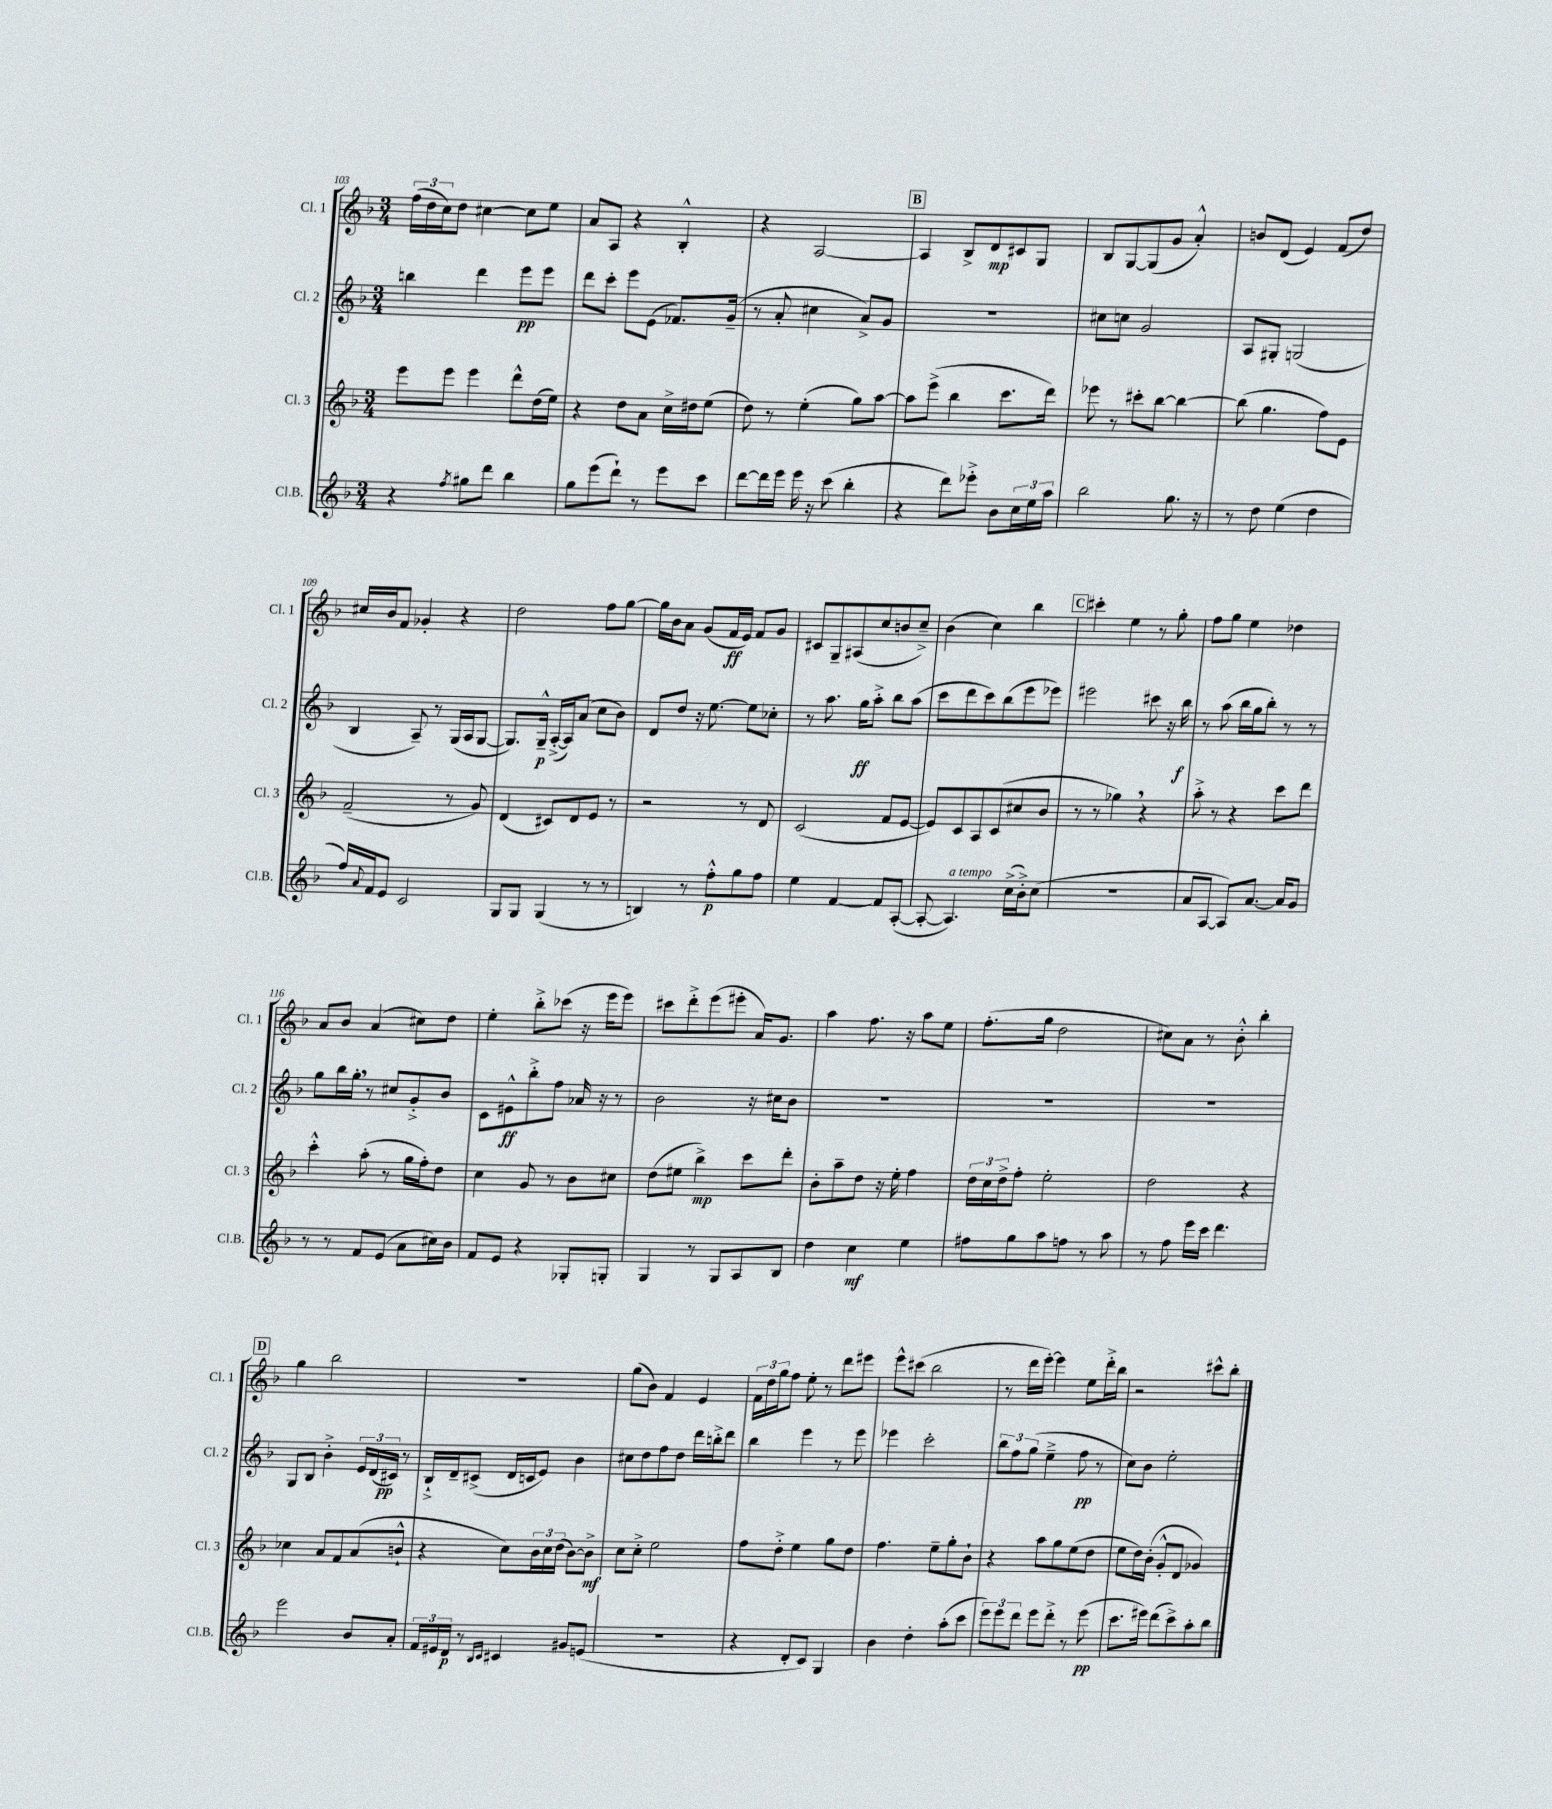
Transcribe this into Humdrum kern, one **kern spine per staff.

**kern	**kern	**kern	**kern
*staff4	*staff3	*staff2	*staff1
*clefG2	*clefG2	*clefG2	*clefG2
*k[b-]	*k[b-]	*k[b-]	*k[b-]
*M3/4	*M3/4	*M3/4	*M3/4
4r	8eee	4bb	(24ff
.	.	.	24dd
.	.	.	24cc)
.	8eee	.	8dd
8qff	.	.	.
8gg#	4eee	4ddd	[4cc#
8ddd	.	.	.
4bb-	8ddd^^	8eee	8cc#]
.	(16dd	8eee	8ee
.	16ee)	.	.
=	=	=	=
8gg	4r	8ddd	8a
(8eee	.	8ccc'	8A
8ddd`)	8dd	8eee	4r
8r	8a	(8e	.
8eee	16cc^	8.f-)	4B-'^^
.	16dd#	.	.
8ccc	(8ee	.	.
.	.	(16g~	.
=	=	=	=
[8ddd	8dd)	8r	4r
16ddd]	8r	8a'	.
16eee	.	.	.
16eee	(4ee'	4cc#	[2A
16r	.	.	.
(8ccc	.	.	.
4bb-'	8gg)	8a^)	.
.	[8aa	8g	.
=	=	=	=
4r	8aa]	2.r	4A]
.	(8eee^	.	.
8ddd)	4bb-	.	8B-^
8eee-'^	.	.	8d
8b-	8.ccc	.	8c#
24cc	.	.	8G
24ee	.	.	.
.	16ddd)	.	.
24aa	.	.	.
=	=	=	=
2bb-	8eee-	8cc#	8B-
.	8r	8cc	[8G
.	8ccc#'	2g	(8G]
.	[8bb-	.	8g
8.gg	4bb-_	.	4a'^^)
16r	.	.	.
=	=	=	=
8r	(8bb-]	8A	8b
8dd	4.gg	8G#'	(8d
(4ee	.	(2G	4e)
4dd	8ff)	.	(8f
.	8e	.	8dd)
=	=	=	=
16ff)	(2f~	4B-	16cc#
8qqa	.	.	.
16f	.	.	16b-
8e	.	.	8f
2c	.	8A~)	4g-'
.	.	8r	.
.	8r	(16G	4r
.	.	16A	.
.	8g)	[8G	.
=	=	=	=
8G	(4d	8.G])	2dd
8G	.	.	.
.	.	16G~^^	.
(4G	8c#)	([16A'^	.
.	.	16A])	.
.	8d	(8a	.
8r	8e	8cc	8ff
8r	8r	8b-)	[8gg
=	=	=	=
4B)	2r	8d	16gg]
.	.	.	16b-
.	.	8dd	8a
8r	.	16r	(8g
.	.	[8.ee	.
8ff'^^	.	.	16f
.	.	.	16e)
8gg	8r	8ee]	8f
8ff	8d	8cc-'	8g
=	=	=	=
4ee	(2c	8r	8c#
.	.	8.aa	8G~
[4f	.	.	(8A#
.	.	16gg	.
.	.	8aa'^	8cc
8f]	8f	8bb-	8b
([8A'	[8e	(8aa	8cc~^)
=	=	=	=
8A'_	8e])	8ccc	(4b-
4.A])	8c	8ddd	.
.	8A	8ccc)	4cc)
.	(8c	(8bb-	.
(16cc^	8cc#	8eee	4bb-
16b-'^)	.	.	.
(8cc	8b-	8eee-)	.
=	=	=	=
2.r	8r	2eee#	4ccc#'
.	8r	.	.
.	4gg-)	.	4ee
.	4r	8ccc#	8r
.	.	16r	8gg'
.	.	16bb-	.
=	=	=	=
8a	8aa'^	8r	8ff
[8A	8r	(8aa	8gg
8A])	4r	16bb-	4ee
.	.	16gg	.
[8.a	.	8bb-')	.
.	8ccc	8r	4dd-
16a]	.	.	.
8g	8ddd	8r	.
=	=	=	=
8r	4ccc'^^	8gg	8a
8r	.	16bb-	8b-
.	.	16gg'	.
8f	(8aa'	8r	(4a
(8e	8r	8cc#	.
8a	16gg	8g'^	8cc#)
.	16ff')	.	.
16cc#)	8dd	8b-	8dd
16b-	.	.	.
=	=	=	=
8f	4cc	8c	4ee'
8e	.	8e#^^	.
4r	8g	8bb-'^	8bb-'^
.	8r	8ff	(8ccc-
8G-'	8b-	16a-	16r
.	.	16r	16eee
8G'	8cc#	8r	8eee)
=	=	=	=
4G	(8dd	2b-	8ccc#
.	8ee#	.	8ddd'^
8r	4bb-^)	.	(8eee
8G	.	.	8eee#'
8A	8ccc	16r	16a)
.	.	16cc#	8.g
8B-	8ddd'	8b-	.
=	=	=	=
4dd	8b-'	2.r	4aa
.	8aa~	.	.
4cc	8dd	.	8.ff
.	16r	.	.
.	16ee'	.	16r
4ee	4ff	.	8aa
.	.	.	8ee
=	=	=	=
8ff#	24dd	2.r	(8.ff'
.	24cc	.	.
.	24dd^	.	.
8gg	8ff'	.	.
.	.	.	16gg
8aa	2ee'	.	2dd
8ff	.	.	.
8r	.	.	.
8aa	.	.	.
=	=	=	=
8r	2dd	2.r	8cc#)
8ff	.	.	8a
16eee	.	.	8r
16ccc	.	.	.
4.ddd	.	.	8b-'^^
.	4r	.	4bb-'
=	=	=	=
2eee	4cc-	8G	4gg
.	.	8B-	.
.	8a	4b-'^	2bb-
.	8f	.	.
8b-	(8a	24e	.
.	.	(24d	.
.	.	24c#)	.
8a'	8b`^^	8r	.
=	=	=	=
24f	4r	16B-`^	2.r
24e#	.	.	.
.	.	16d~	.
24d	.	.	.
8r	.	(8c#^	.
16qqB-	.	.	.
16qqc	.	.	.
4c#	8cc)	16d	.
.	.	16c	.
.	24b-	8e)	.
.	24cc	.	.
.	(24dd	.	.
8g#	[8b-)	4b-	.
(8e	8b-^]	.	.
=	=	=	=
2.r	8cc	8cc#	(8gg
.	8cc'^	8dd	8b-)
.	2ee	8ff	4f
.	.	8dd	.
.	.	16ddd	4e
.	.	16bb'^	.
.	.	8ddd	.
=	=	=	=
4r	8ff	4bb-	24f
.	.	.	24dd
.	.	.	24gg
.	8dd'^	.	8ff
8d'	4ee	4eee	8ee'
8c)	.	.	8r
4G	8gg	8r	8ddd
.	8dd	8eee	8eee#
=	=	=	=
4b-	4.ff	4eee-	8eee^^
.	.	.	(8ccc#
4dd'	.	2ccc'	2bb-
.	8ee~	.	.
(8aa'	8gg'	.	.
8ccc	8b-`	.	.
=	=	=	=
12eee)	4r	12bb-	8r
12eee	.	12ff	.
.	.	.	16ddd
12ddd	.	(12gg	.
.	.	.	[16eee')
8eee	8aa	4ee~^	4eee]
8ddd'^	8gg	.	.
8r	(8ee	8ff	8ee
(8eee	8dd	8r	16ddd'^
.	.	.	16bb-
=	=	=	=
8.ccc	8ee	8cc)	2r
.	16dd)	8b-	.
16eee#)	(16b-'	.	.
(8ddd	8g'^^	2ee'	.
8ccc^)	8d	.	.
8aa'	4g-)	.	8ccc#^^
8bb-	.	.	8bb-'
==	==	==	==
*-	*-	*-	*-
